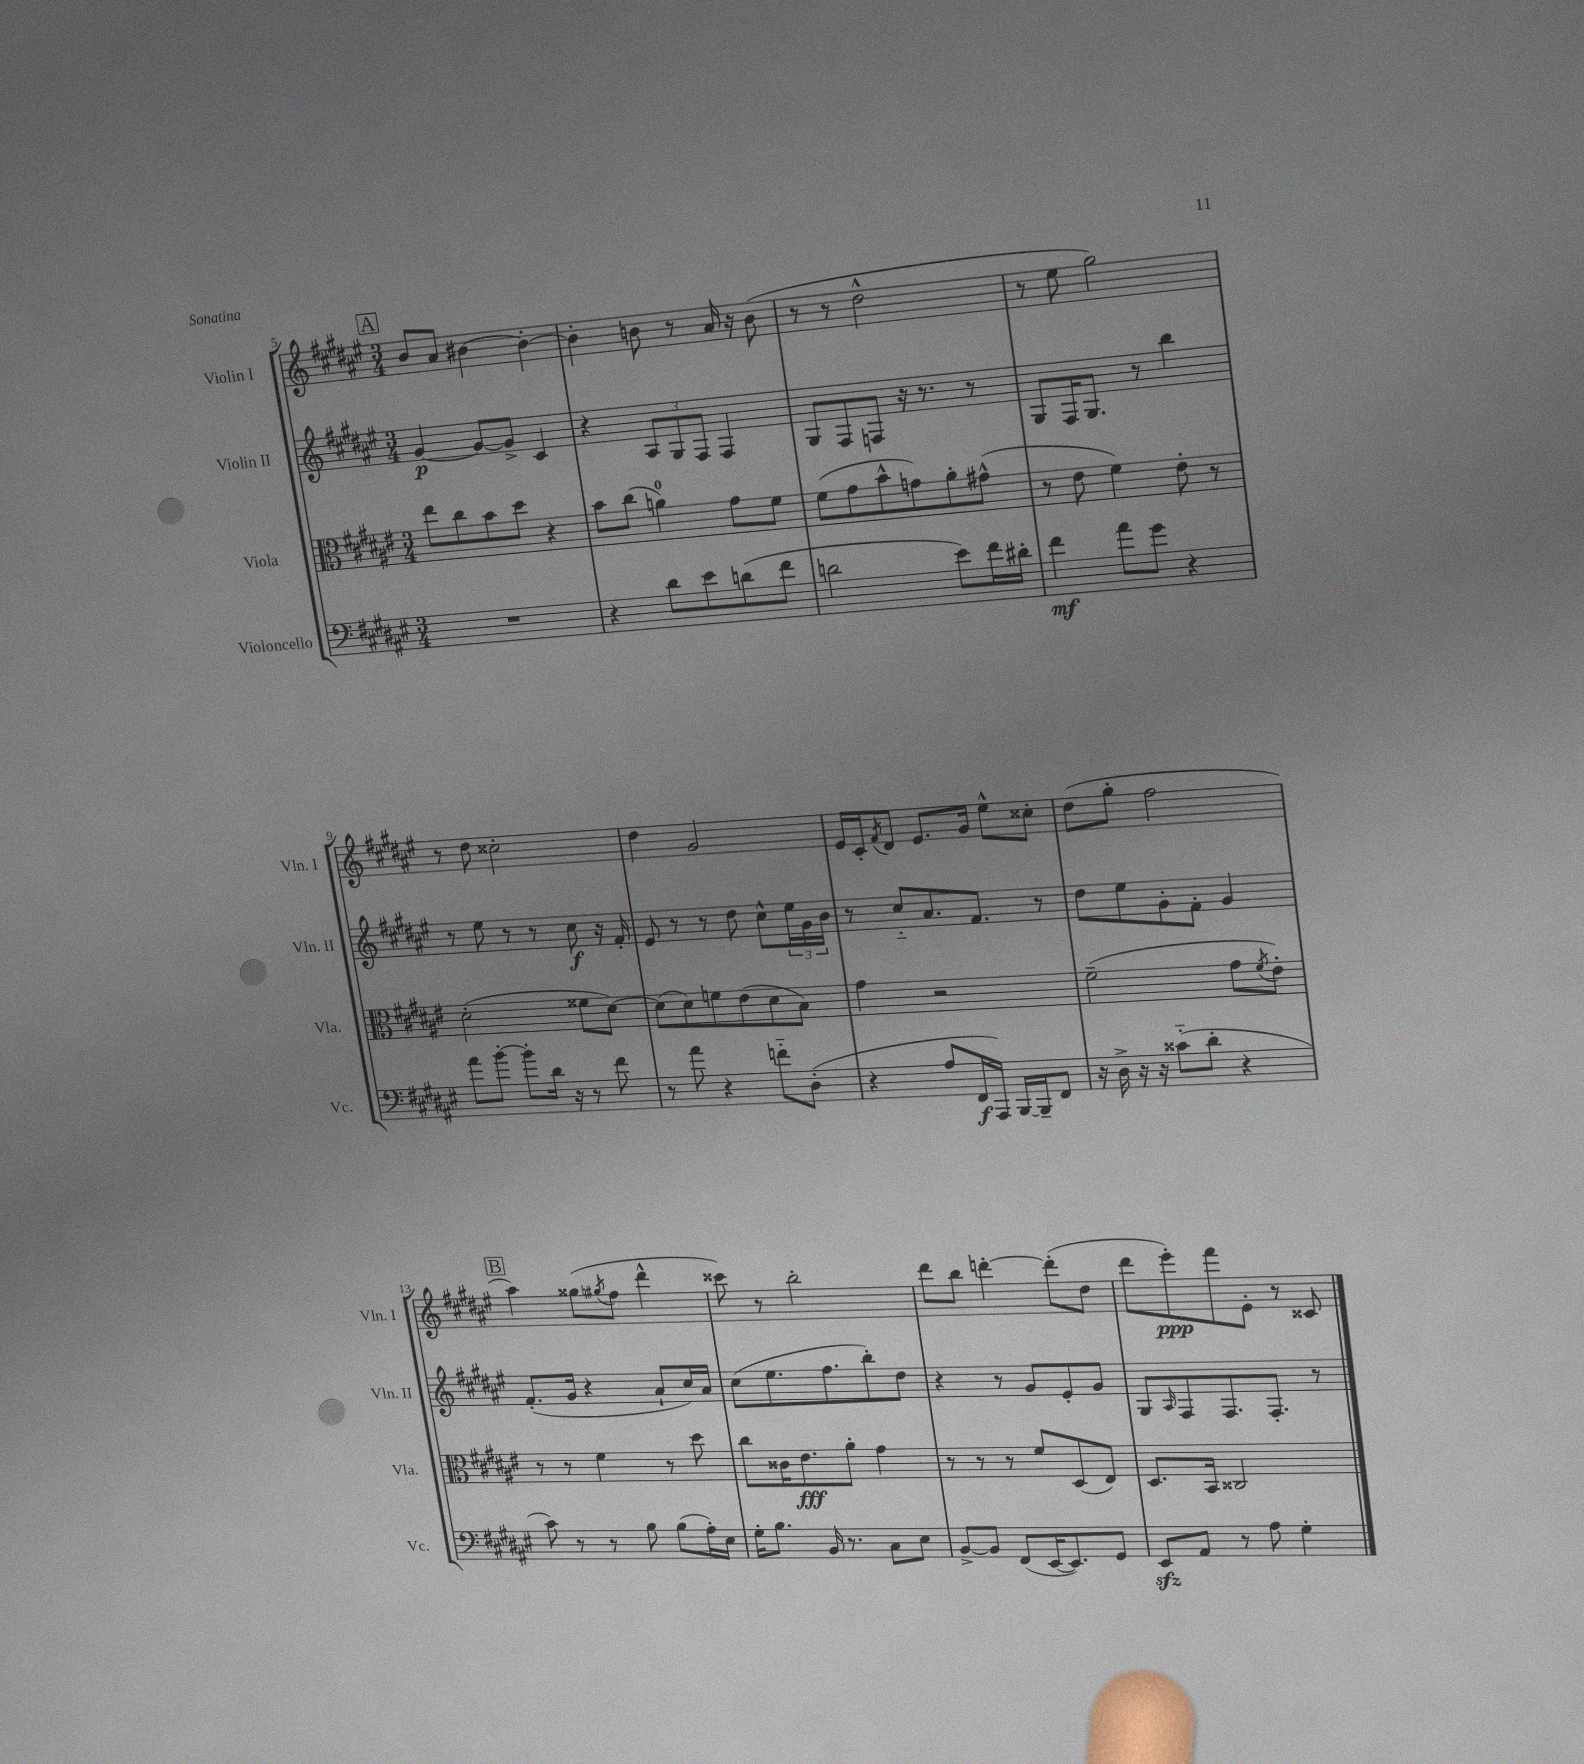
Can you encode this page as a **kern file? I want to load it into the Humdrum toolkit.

**kern	**kern	**kern	**kern
*staff4	*staff3	*staff2	*staff1
*clefF4	*clefC3	*clefG2	*clefG2
*k[f#c#g#d#a#e#]	*k[f#c#g#d#a#e#]	*k[f#c#g#d#a#e#]	*k[f#c#g#d#a#e#]
*M3/4	*M3/4	*M3/4	*M3/4
2.r	8ee#	[4g#	8b
.	8cc#	.	8a#
.	8b	8g#_	[4b#
.	8dd#	8g#^]	.
.	4r	4c#	4b#'_
=	=	=	=
4r	8b	4r	4b#']
.	(8cc#	.	.
8d#	4a)	12A#	8b
.	.	12G#	.
8e#	.	.	8r
.	.	12F#	.
(8d	8g#	4F#	16a#
.	.	.	16r
8f#	8f#	.	(8b
=	=	=	=
2d	(8f#	8G#	8r
.	8g#	8F#	8r
.	8b^^	8F	2dd#^^
.	8g)	16r	.
.	.	8.r	.
8e#)	8a#'	.	.
16f#	(8g#^^	8r	.
16d#'	.	.	.
=	=	=	=
4f#	8r	8G#	8r
.	8e#	16F#	8ee#
.	.	8.G#	.
8a#	4f#)	.	2gg#)
8g#	.	8r	.
4r	8e#'	4bb	.
.	8r	.	.
=	=	=	=
8a#	(2d#'	8r	8r
[8b'	.	8ee#	8dd#
8b']	.	8r	2cc##'
16d#	.	8r	.
16r	.	.	.
8r	8f##	8cc#	.
8f#	[8d#)	16r	.
.	.	16f#'	.
=	=	=	=
8r	(8d#]	8e#	4dd#
8a#	8d#)	8r	.
4r	8f	8r	2g#
.	(8e#	8dd#	.
8f'~	8d#	8cc#^^	.
(8D#'	8B)	24ee#	.
.	.	24g#	.
.	.	24b	.
=	=	=	=
4r	4g#	8r	16e#
.	.	.	16c#'
.	.	.	8qf#
.	.	8cc#'~	8d#
8A#	2r	8.a#	8.e#
16FF#	.	.	.
16AAA#)	.	8.f#	16g#
[16BBB	.	.	8ee#^^
16BBB~]	.	.	.
8FF#	.	8r	8cc##'
=	=	=	=
16r	(2f#~	8dd#	(8dd#
16D#^	.	.	.
16r	.	8ee#	8gg#'
16r	.	.	.
(8c##'~	.	8g#'	2ff#
8d#'	.	8f#'	.
4r	8g#	4g#	.
.	8qf#	.	.
.	8e#')	.	.
=	=	=	=
8c#)	8r	(8.f#'	4aa#)
8r	8r	.	.
.	.	16g#	.
8r	4f#	4r	(8gg##
.	.	.	8qgg#
8B	.	.	8ff#
(8B	8r	8a#`	4ddd#^^
16A#')	8dd#	16cc#)	.
16E#	.	16a#	.
=	=	=	=
16G#'	8cc#	(8cc#	8ccc##)
8.B	.	.	.
.	16c##	8.ee#	8r
.	8.e#	.	.
16BB	.	.	2bb'
8.r	.	8.ff#	.
.	8a#'	.	.
8C#	4g#	8bb')	.
8E#	.	8dd#	.
=	=	=	=
[8BB^	8r	4r	8ddd#
8BB]	8r	.	8bb
(8FF#	8r	8r	[4ddd'
[16EE#	8f#	8g#	.
8.EE#])	.	.	.
.	(8D#	8e#'	(8ddd']
8GG#	8E#)	8g#	8dd#
=	=	=	=
8EE#	8.D#	8G#	8ddd#
.	.	16qqA#	.
8AA#	.	8F#	8eee#')
.	16BB	.	.
8r	2C##	8.F#	8fff#
8A#	.	.	8e#'
.	.	8.F#'	.
4G#'	.	.	8r
.	.	8r	8c##
==	==	==	==
*-	*-	*-	*-
